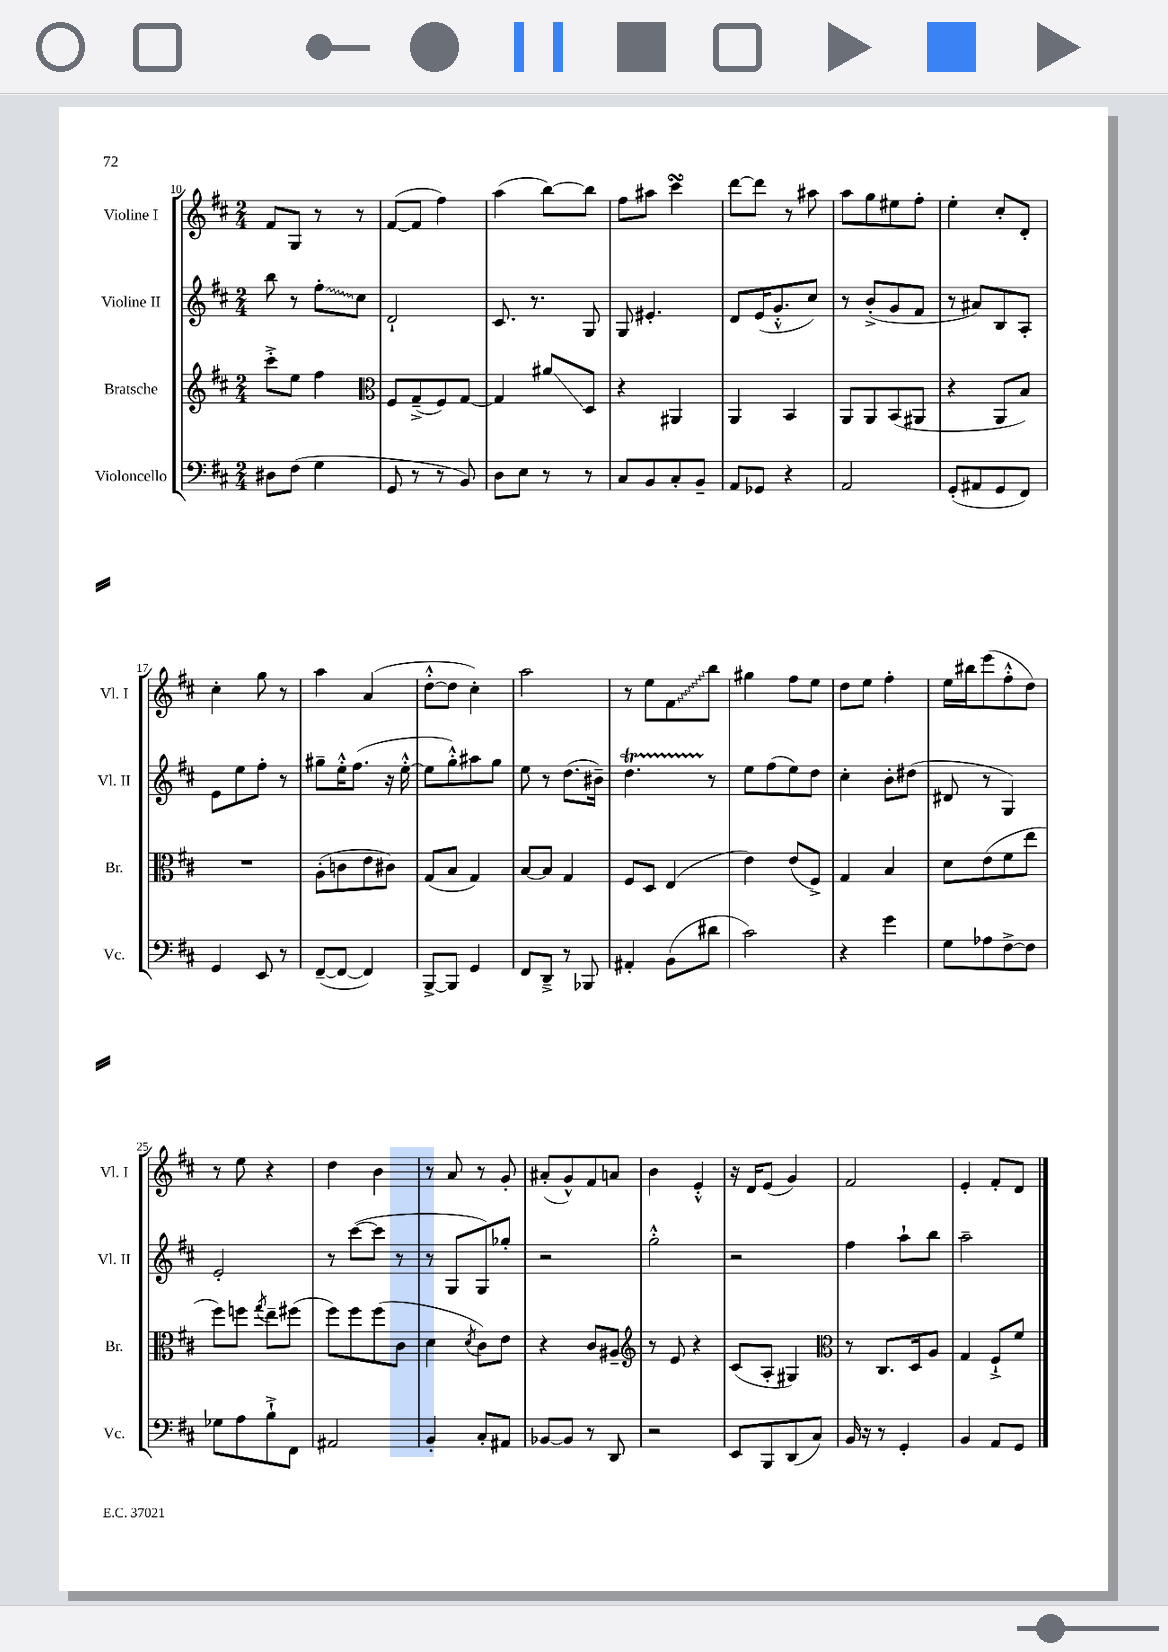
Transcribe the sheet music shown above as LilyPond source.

<<
\new StaffGroup <<
\new Staff = "s0" \with { instrumentName = "Violine I" shortInstrumentName = "Vl. I" } {
    \clef treble \key d \major \numericTimeSignature \time 2/4
    \autoBeamOff fis'8[ g8] r8 r8 |
    fis'8[~( fis'8] fis''4) |
    a''4( b''8[~) b''8] |
    fis''8[ ais''8] cis'''4\turn |
    d'''8[~ d'''8] r8 ais''8 |
    a''8[ g''8 eis''8 fis''8]-. |
    e''4-. cis''8[-. d'8]-. |
    cis''4-. g''8 r8 |
    a''4 a'4( |
    d''8[~-.-^ d''8] cis''4-.) |
    a''2 |
    r8 e''8[ \once \override Glissando.style = #'zigzag fis'8\glissando b''8] |
    gis''4 fis''8[ e''8] |
    d''8[ e''8] fis''4-. |
    e''16[ bis''16 e'''8( fis''8-.-^ d''8]) |
    r8 e''8 r4 |
    d''4 b'4 |
    r8 a'8 r8 g'8-. |
    ais'8[-.( g'8-^) fis'8 a'8] |
    b'4 e'4-.-^ |
    r16 d'16[ e'8]( g'4) |
    fis'2 |
    e'4-. fis'8[-. d'8] \bar "|." |
}
\new Staff = "s1" \with { instrumentName = "Violine II" shortInstrumentName = "Vl. II" } {
    \clef treble \key d \major \numericTimeSignature \time 2/4
    \autoBeamOff b''8 r8 \once \override Glissando.style = #'zigzag fis''8[-.\glissando cis''8] |
    d'2-! |
    cis'8. r8. g8 |
    g8 eis'4.-. |
    d'8[ e'16( g'8.-.-^ cis''8]) |
    r8 b'8[-.->( g'8 fis'8] |
    r8 ais'8[) b8 a8]-. |
    e'8[ e''8 fis''8]-. r8 |
    gis''8[-- e''16-.-^ fis''8.]( r16 e''16~-.-^ |
    e''8[ g''8-.-^) ais''8 g''8] |
    e''8 r8 d''8.[( bis'16]--) |
    d''4.\startTrillSpan r8\stopTrillSpan |
    e''8[ fis''8( e''8) d''8] |
    cis''4-. b'8[-. dis''8]( |
    dis'8 r8 g4) |
    e'2-. |
    r8 cis'''8[~( cis'''8] r8 |
    r8 g8[ g8) ges''8]-. |
    r2 |
    g''2-.-^ |
    r2 |
    fis''4 a''8[-! b''8] |
    a''2-- \bar "|." |
}
\new Staff = "s2" \with { instrumentName = "Bratsche" shortInstrumentName = "Br." } {
    \clef treble \key d \major \numericTimeSignature \time 2/4
    \autoBeamOff cis'''8[-.-> e''8] fis''4 |
    \clef alto fis8[ g8--->( fis8) g8]~ |
    g4 ais'8[\glissando d8] |
    r4 ais,4 |
    a,4 b,4 |
    a,8[ a,8 b,8( ais,8] |
    r4 a,8[ b8]) |
    R2 |
    a8[-.( c'8 e'8 cis'8]) |
    g8[( b8] g4) |
    b8[~ b8] g4 |
    fis8[ d8] e4( |
    e'4) e'8[( fis8]->) |
    g4 b4 |
    d'8[ e'8( fis'8 e''8] |
    fis''8[) f''8] \acciaccatura { g''8 } e''8[-- fis''8]( |
    fis''8[) fis''8 fis''8( cis'8] |
    d'4 \acciaccatura { d'8 } cis'8[) e'8] |
    r4 cis'8[ ais8]-- |
    \clef treble r8 e'8 r4 |
    cis'8[( a8]-. gis4) |
    \clef alto r8 cis8.[ d16 a8] |
    g4 fis8[-!-> fis'8] \bar "|." |
}
\new Staff = "s3" \with { instrumentName = "Violoncello" shortInstrumentName = "Vc." } {
    \clef bass \key d \major \numericTimeSignature \time 2/4
    \autoBeamOff dis8[ fis8]( g4 |
    g,8 r8 r8 b,8) |
    d8[ e8] r8 r8 |
    cis8[ b,8 cis8-. b,8]-- |
    a,8[ ges,8] r4 |
    a,2 |
    g,8[-.( ais,8 g,8 fis,8]) |
    g,4 e,8 r8 |
    fis,8[~--( fis,8]~ fis,4) |
    b,,8[~-> b,,8] g,4 |
    fis,8[ d,8]---> r8 bes,,8 |
    ais,4-. b,8[( dis'8] |
    cis'2) |
    r4 g'4 |
    g8[ aes8 fis8~-> fis8] |
    ges8[ a8 b8-!-> fis,8] |
    ais,2 |
    b,4-. cis8[-. ais,8] |
    bes,8[~ bes,8] r8 d,8 |
    r2 |
    e,8[ b,,8 d,8( cis8]) |
    b,16 r16 r8 g,4-. |
    b,4 a,8[ g,8] \bar "|." |
}
>>
>>
\layout { \context { \Score currentBarNumber = #10 } }
